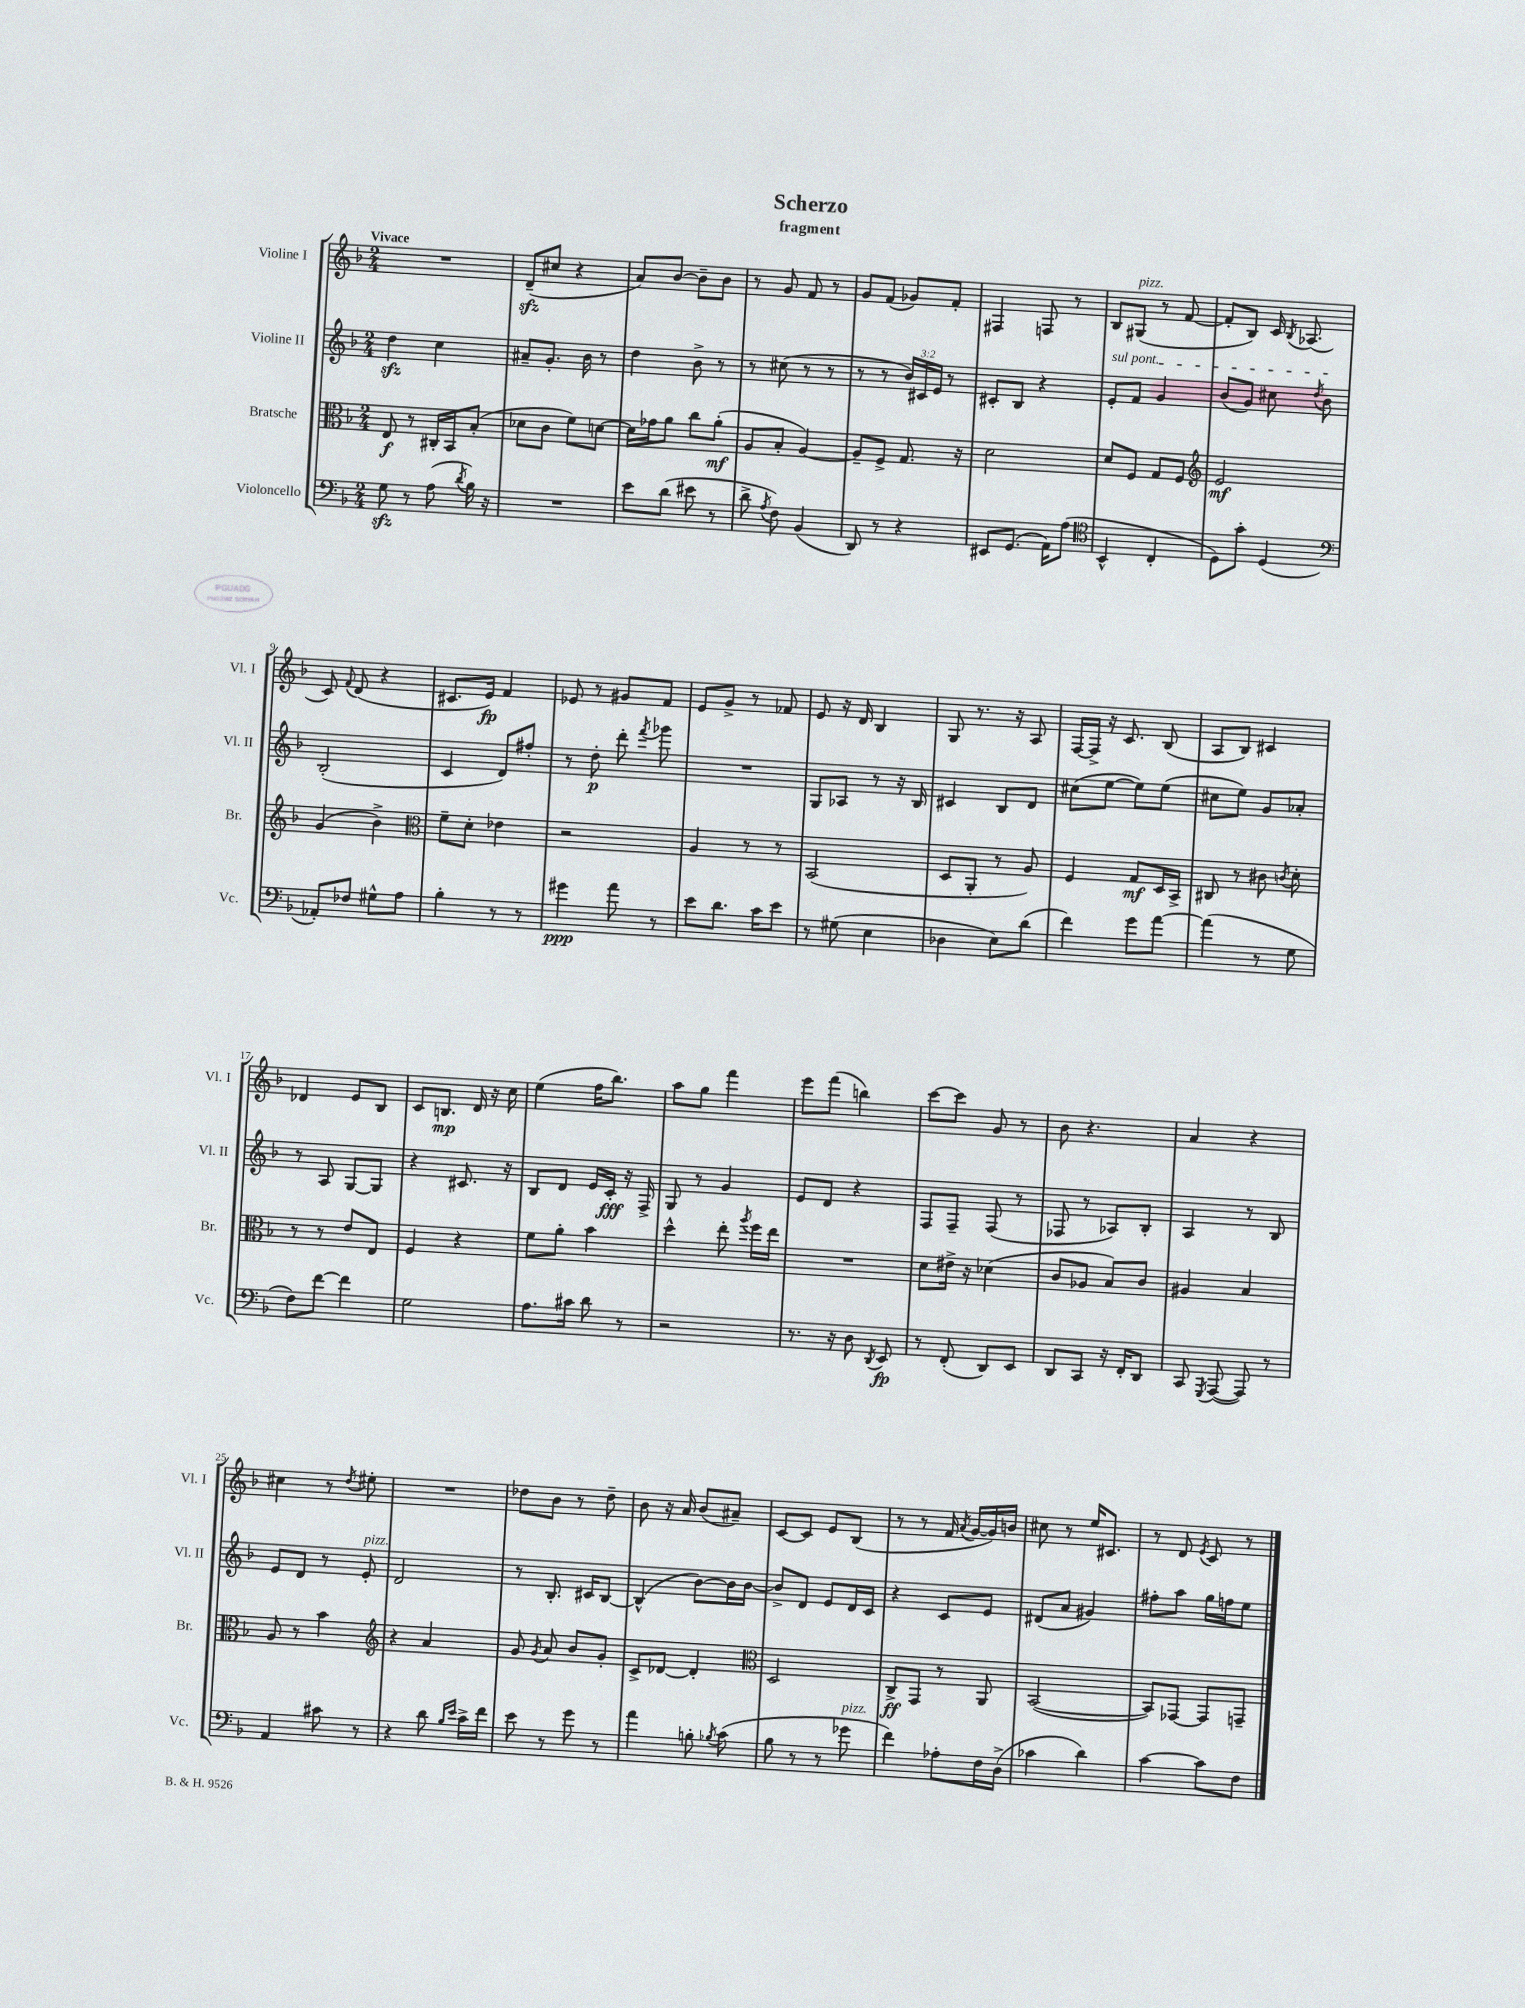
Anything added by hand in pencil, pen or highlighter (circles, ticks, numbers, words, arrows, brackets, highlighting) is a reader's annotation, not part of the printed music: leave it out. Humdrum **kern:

**kern	**dynam	**kern	**dynam	**kern	**dynam	**kern	**dynam
*part4	*part4	*part3	*part3	*part2	*part2	*part1	*part1
*staff4	*staff4	*staff3	*staff3	*staff2	*staff2	*staff1	*staff1
*I"Violoncello	*	*I"Bratsche	*	*I"Violine II	*	*I"Violine I	*
*I'Vc.	*	*I'Br.	*	*I'Vl. II	*	*I'Vl. I	*
*clefF4	*	*clefC3	*	*clefG2	*	*clefG2	*
*k[b-]	*	*k[b-]	*	*k[b-]	*	*k[b-]	*
*M2/4	*	*M2/4	*	*M2/4	*	*M2/4	*
=1	=1	=1	=1	=1	=1	=1	=1
!	!	!	!	!	!	!LO:TX:a:B:t=Vivace	!
8Gzz\	.	8E/	f	4ddzz\	.	2r	.
8r	.	8r	.	.	.	.	.
(8A\	.	16C#X'/LL	.	4cc\	.	.	.
.	.	16BB-/J	.	.	.	.	.
8qd/	.	.	.	.	.	.	.
16B-\)	.	(8B-'/J	.	.	.	.	.
16r	.	.	.	.	.	.	.
=2	=2	=2	=2	=2	=2	=2	=2
2r	.	8d-X\L	.	8a#X~/L	.	(8dzz~/L	.
.	.	8c\J	.	8.g'/J	.	8cc#X/J	.
.	.	8f\L)	.	.	.	4r	.
.	.	.	.	16b-\	.	.	.
.	.	[8dn\J	.	8r	.	.	.
=3	=3	=3	=3	=3	=3	=3	=3
8e\L	.	16d\LL]	.	4dd\	.	8a/L)	.
.	.	16g-X\J	.	.	.	.	.
(8d\J	.	8a\J	.	.	.	[8b-/J	.
8e#X\	.	8cc\L	.	8b-^\	.	8b-~\L]	.
8r	.	(8a'\J	mf	8r	.	8b-\J	.
=4	=4	=4	=4	=4	=4	=4	=4
8d^\	.	8A/L	.	8r	.	8r	.
8qA/	.	.	.	.	.	.	.
8F\)	.	8B-'/J	.	(8cc#X\	.	8g/	.
(4BB-/	.	[4A/)	.	8r	.	8f/	.
.	.	.	.	8r	.	8r	.
=5	=5	=5	=5	=5	=5	=5	=5
8DD/)	.	8A~/L]	.	8r	.	8g/L	.
8r	.	8F^/J	.	8r	.	(8f/J	.
4r	.	8.G/	.	24b-/LL)	.	8g-X/L)	.
.	.	.	.	24c#X/	.	.	.
.	.	.	.	24e/JJ	.	.	.
.	.	.	.	8r	.	8f'/J	.
.	.	16r	.	.	.	.	.
=6	=6	=6	=6	=6	=6	=6	=6
8EE#X/L	.	2d\	.	8c#X'/L	.	4F#X/	.
(8.GG/J	.	.	.	8B-/J	.	.	.
.	.	.	.	4r	.	8Fn/	.
16AA\KL)	.	.	.	.	.	.	.
(8A\J	.	.	.	.	.	8r	.
=7	=7	=7	=7	=7	=7	=7	=7
*clefC4	*	*	*	*	*	*	*
!	!	!	!	!LO:TX:a:i:t=sul pont.	!	!	!
4BB-^^/	.	8d/L	.	8e'/L	.	8B-/L	.
!	!	!	!	!	!	!LO:TX:a:i:t=pizz.	!
.	.	8F/J	.	8f/J	.	(8G#X/J	.
4C'/	.	8G/L	.	4g/	.	8r	.
.	.	8F/J	.	.	.	[8f/	.
=8	=8	=8	=8	=8	=8	=8	=8
*	*	*clefG2	*	*	*	*	*
8D\L)	.	2e/	mf	(8b-/L	.	8f'/L]	.
8g'\J	.	.	.	8g/J)	.	8B-/J)	.
(4D/	.	.	.	8cc#X\	.	16c/	.
.	.	.	.	.	.	8qB-/	.
.	.	.	.	.	.	(8.A-X/	.
.	.	.	.	8qdd/	.	.	.
.	.	.	.	8b-\	.	.	.
!!LO:LB:g=z
=9	=9	=9	=9	=9	=9	=9	=9
*clefF4	*	*	*	*	*	*	*
8AA-X'/L)	.	(4g/	.	(2B-'/	.	8c/)	.
.	.	.	.	.	.	8qqf/	.
8F-X/J	.	.	.	.	.	(8d/	.
8G#X^^\L	.	4b-^\)	.	.	.	4r	.
8A\J	.	.	.	.	.	.	.
=10	=10	=10	=10	=10	=10	=10	=10
*	*	*clefC3	*	*	*	*	*
4B-'\	.	8f~\L	.	4c/	.	8.c#X/L	.
.	.	8d'\J	.	.	.	.	.
.	.	.	.	.	.	16e/Jk)	fp
8r	.	4e-X\	.	8d/L)	.	4f/	.
8r	.	.	.	8ff#X'/J	.	.	.
=11	=11	=11	=11	=11	=11	=11	=11
4g#X\	ppp	2r	.	8r	.	8e-X/	.
.	.	.	.	8dd'\	p	8r	.
8a\	.	.	.	8ddd'\	.	8g#X/L	.
.	.	.	.	8qfff/	.	.	.
8r	.	.	.	8ggg-X\	.	8f/J	.
=12	=12	=12	=12	=12	=12	=12	=12
8e\L	.	4A/	.	2r	.	8e/L	.
8.d\J	.	.	.	.	.	8g^/J	.
.	.	8r	.	.	.	8r	.
16c\KL	.	.	.	.	.	.	.
8e\J	.	8r	.	.	.	8f-X/	.
=13	=13	=13	=13	=13	=13	=13	=13
8r	.	(2BB-/	.	8G/L	.	8e/	.
(8G#X\	.	.	.	8A-X/J	.	16r	.
.	.	.	.	.	.	16d/	.
4E\	.	.	.	8r	.	4B-/	.
.	.	.	.	16r	.	.	.
.	.	.	.	16B-/	.	.	.
=14	=14	=14	=14	=14	=14	=14	=14
4D-X\	.	8D/L	.	4c#X/	.	8G/	.
.	.	8AA'/J	.	.	.	8.r	.
8E\L)	.	8r	.	8B-/L	.	.	.
.	.	.	.	.	.	16r	.
(8d\J	.	8A/)	.	8d/J	.	8A/	.
=15	=15	=15	=15	=15	=15	=15	=15
4f\)	.	4F/	.	(8cc#X\L	.	[16F/LL	.
.	.	.	.	.	.	16F^/JJ]	.
.	.	.	.	[8ee\J	.	16r	.
.	.	.	.	.	.	8.c/	.
8g\L	.	8G/L	mf	8ee\L])	.	.	.
[8a\J	.	16D/L	.	(8ee\J	.	(8B-/	.
.	.	16BB-^/JJ	.	.	.	.	.
=16	=16	=16	=16	=16	=16	=16	=16
(4a\]	.	8C#X/	.	8cc#X\L	.	8A/L	.
.	.	8r	.	8ee\J)	.	8B-/J)	.
8r	.	8c#X\	.	8g/L	.	4c#X/	.
.	.	8qcn/	.	.	.	.	.
8G\	.	8d'\	.	8a-X'/J	.	.	.
!!LO:LB:g=z
=17	=17	=17	=17	=17	=17	=17	=17
8F\L)	.	8r	.	8r	.	4d-X/	.
[8f\J	.	8r	.	8A/	.	.	.
4f\]	.	8e/L	.	[8G/L	.	8e/L	.
.	.	8E/J	.	8G/J]	.	8B-/J	.
=18	=18	=18	=18	=18	=18	=18	=18
2G\	.	4F/	.	4r	.	8c/L	.
.	.	.	.	.	.	8.Bn/J	mp
.	.	4r	.	8.c#X/	.	.	.
.	.	.	.	.	.	16d/	.
.	.	.	.	.	.	16r	.
.	.	.	.	16r	.	16cc\	.
=19	=19	=19	=19	=19	=19	=19	=19
8.A\L	.	8f\L	.	8B-/L	.	(4ee\	.
.	.	8a'\J	.	8d/J	.	.	.
16c#X\Jk	.	.	.	.	.	.	.
8d\	.	4b-\	.	16e/LL	.	16ff\KL	.
.	.	.	.	16c'/JJ	fff	8.bb-\J)	.
8r	.	.	.	16r	.	.	.
.	.	.	.	16F^/	.	.	.
=20	=20	=20	=20	=20	=20	=20	=20
2r	.	4dd^^\	.	8G/	.	8aa\L	.
.	.	.	.	8r	.	8gg\J	.
.	.	8ee'\	.	4g/	.	4fff\	.
.	.	8qaa/	.	.	.	.	.
.	.	16ff\LL	.	.	.	.	.
.	.	16ee\JJ	.	.	.	.	.
=21	=21	=21	=21	=21	=21	=21	=21
8.r	.	2r	.	8e/L	.	8eee\L	.
.	.	.	.	8d/J	.	(8fff\J	.
16r	.	.	.	.	.	.	.
8D\	.	.	.	4r	.	4bbn\)	.
8qDD/	.	.	.	.	.	.	.
8EE/	fp	.	.	.	.	.	.
=22	=22	=22	=22	=22	=22	=22	=22
8r	.	8d\L	.	8F/L	.	[8ccc\L	.
(8FF'/	.	16e#X^\Jk	.	8F~/J	.	8ccc\J]	.
.	.	16r	.	.	.	.	.
8DD/L)	.	(4d-X\	.	(8F/	.	8g/	.
8EE/J	.	.	.	8r	.	8r	.
=23	=23	=23	=23	=23	=23	=23	=23
8DD/L	.	8c/L	.	8F-X/	.	8b-\	.
8CC/J	.	8A-X/J	.	8r	.	4.r	.
16r	.	8B-/L)	.	8A-X/L)	.	.	.
16FF'/KL	.	.	.	.	.	.	.
8DD/J	.	8c/J	.	8B-'/J	.	.	.
=24	=24	=24	=24	=24	=24	=24	=24
8CC/	.	4A#X/	.	4A/	.	4a/	.
8qGGG/	.	.	.	.	.	.	.
([8AAA/	.	.	.	.	.	.	.
8AAA/])	.	4B-/	.	8r	.	4r	.
8r	.	.	.	8B-/	.	.	.
!!LO:LB:g=z
=25	=25	=25	=25	=25	=25	=25	=25
4AA/	.	8A/	.	8e/L	.	4cc#X\	.
.	.	8r	.	8d/J	.	.	.
8c#X\	.	4b-\	.	8r	.	8r	.
.	.	.	.	.	.	8qdd/	.
!	!	!	!	!LO:TX:a:i:t=pizz.	!	!	!
8r	.	.	.	8e'/	.	8ee#X'\	.
=26	=26	=26	=26	=26	=26	=26	=26
*	*	*clefG2	*	*	*	*	*
4r	.	4r	.	2d/	.	2r	.
8d\	.	4a/	.	.	.	.	.
16qqB-/LL	.	.	.	.	.	.	.
16qqe/JJ	.	.	.	.	.	.	.
16c^\LL	.	.	.	.	.	.	.
16f\JJ	.	.	.	.	.	.	.
=27	=27	=27	=27	=27	=27	=27	=27
8e\	.	8g/	.	8r	.	8dd-X\L	.
.	.	8qg/	.	.	.	.	.
8r	.	8a/	.	8.B-'/	.	8b-\J	.
8g\	.	8b-/L	.	.	.	8r	.
.	.	.	.	16c#X/KL	.	.	.
8r	.	8g'/J	.	[8B-/J	.	8dd-~\	.
=28	=28	=28	=28	=28	=28	=28	=28
4a\	.	8c^/L	.	(4B-^^/]	.	8b-\	.
.	.	[8d-X/J	.	.	.	16r	.
.	.	.	.	.	.	16a/	.
8Bn'\	.	4d-'/]	.	[8b-\L)	.	(8b-/L	.
8qB-X/	.	.	.	.	.	.	.
(8c\	.	.	.	16b-\L]	.	8a#X~/J)	.
.	.	.	.	[16b-\JJ	.	.	.
=29	=29	=29	=29	=29	=29	=29	=29
*	*	*clefC3	*	*	*	*	*
8B-\	.	2D/	.	8b-^/L]	.	[8c/L	.
8r	.	.	.	8d/J	.	8c/J]	.
8r	.	.	.	8e/L	.	8e/L	.
!LO:TX:a:i:t=pizz.	!	!	!	!	!	!	!
8g-X\	.	.	.	16d/L	.	(8B-/J	.
.	.	.	.	16c/JJ	.	.	.
=30	=30	=30	=30	=30	=30	=30	=30
4f\)	.	8C^/L	ff	4r	.	8r	.
.	.	8GG/J	.	.	.	8r	.
8A-X'\L	.	8r	.	8c/L	.	16f/	.
.	.	.	.	.	.	8qa/	.
.	.	.	.	.	.	[16g/LL	.
16F\L	.	8AA/	.	8e/J	.	16g/])	.
(16D^\JJ	.	.	.	.	.	16bn/JJ	.
=31	=31	=31	=31	=31	=31	=31	=31
4c-X\	.	([2BB-/	.	(8d#X/L	.	8cc#X\	.
.	.	.	.	8a/J	.	8r	.
4d\)	.	.	.	4g#X/)	.	16ee/KL	.
.	.	.	.	.	.	8.c#X/J	.
=32	=32	=32	=32	=32	=32	=32	=32
[4c\	.	8BB-/L])	.	8ff#X'\L	.	8r	.
.	.	[8GG-X/J	.	8aa\J	.	8d/	.
.	.	.	.	.	.	8qe/	.
8c\L]	.	8GG-/L]	.	16gg\LL	.	8c/	.
.	.	.	.	16ffn\J	.	.	.
8F\J	.	8GGn~/J	.	8ee\J	.	8r	.
==	==	==	==	==	==	==	==
*-	*-	*-	*-	*-	*-	*-	*-
